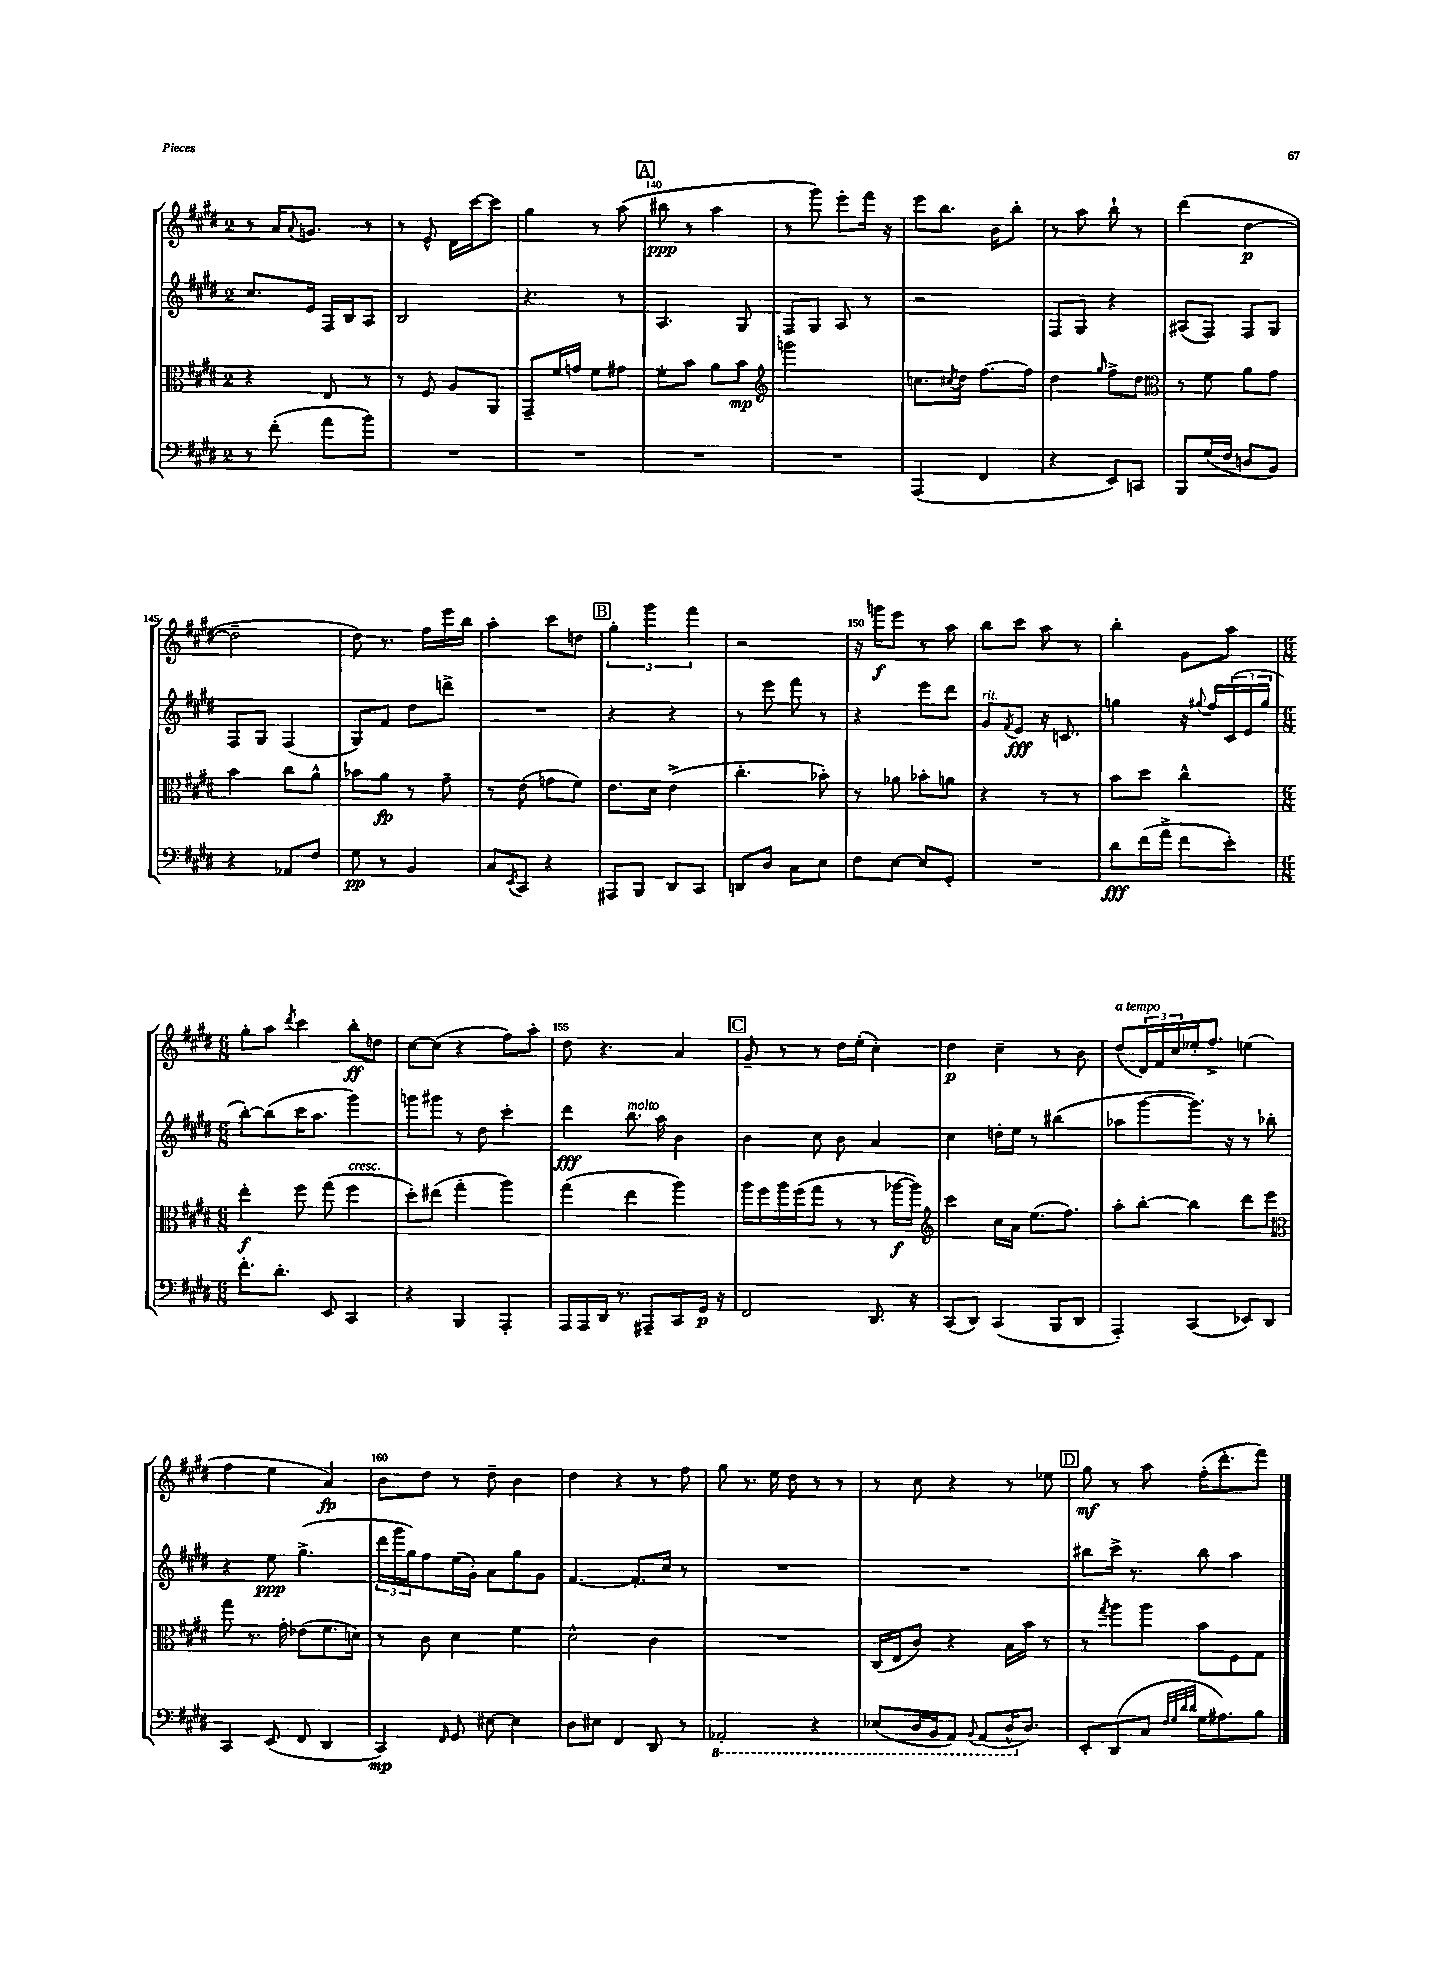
<<
\new StaffGroup <<
\new Staff = "s0" {
    \clef treble \key e \major \once \override Staff.TimeSignature.style = #'single-digit \time 2/4
    r8 a'16 \appoggiatura { a'8 } g'8. r8 |
    r8 e'8-^ dis'16 cis'''16~ cis'''8 |
    gis''4 r8 a''8( |
    \mark \markup { \box "A" } bis''8\ppp r8 a''4 |
    r8 gis'''8) e'''8-. fis'''16 r16 |
    e'''8 b''8. b'16 b''8-. |
    r8 a''8 b''8-! r8 |
    dis'''4( dis''4~\p |
    dis''2-- |
    dis''8) r8. fis''16 e'''16 b''16 |
    a''4-. cis'''8 d''8 |
    \mark \markup { \box "B" } \tuplet 3/2 { gis''4-. gis'''4 fis'''4 } |
    r2 |
    r16 g'''16\f e'''8 r8 a''8 |
    b''8 cis'''8 a''8 r8 |
    b''4-. gis'8 a''8 |
    \numericTimeSignature \time 6/8 gis''8-. a''8 \acciaccatura { dis'''8 } cis'''4 b''8-.\ff d''8 |
    cis''8~ cis''8( r4 fis''8) a''8-. |
    dis''8 r4. a'4 |
    \mark \markup { \box "C" } gis'8-- r8 r8 dis''16 e''16-.( cis''4-.) |
    dis''4\p cis''4-- r8 b'8 |
    dis''8^\markup { \italic "a tempo" }( \tuplet 3/2 { dis'16) fis'16 cis''16 } ees''16-. fis''8.-> e''4( |
    fis''4 e''4 a'4\fp) |
    b'8 dis''8 r8 dis''8-- b'4 |
    dis''4 r4 r8 fis''8 |
    gis''8 r8. e''16 dis''8 r8 r8 |
    r8 cis''8 r4 r8 ees''8 |
    \mark \markup { \box "D" } gis''8\mf r8 a''8 fis''16-.( dis'''8.-. fis'''8) \bar "|." |
}
\new Staff = "s1" {
    \clef treble \key e \major \once \override Staff.TimeSignature.style = #'single-digit \time 2/4
    cis''8. e'16 fis16 b16 a8 |
    b2 |
    r4. r8 |
    \mark \markup { \box "A" } a4. gis8 |
    fis8 gis8 a8 r8 |
    r2 |
    fis8 gis8 r4 |
    ais8( fis8) fis8 gis8 |
    fis8 gis8 fis4( |
    gis8) fis'8 dis''8 d'''8-> |
    R2 |
    \mark \markup { \box "B" } r4 r4 |
    r8 e'''8 fis'''8 r8 |
    r4 e'''8 dis'''8 |
    gis'8^\markup { \italic "rit." } \acciaccatura { fis'8 } e'8\fff r16 c'8. |
    g''4 r16 \appoggiatura { gis''8 } fis''16 \tuplet 3/2 { cis'16( e'16 gis''16 } |
    \numericTimeSignature \time 6/8 b''8~-.) b''8( cis'''16 a''8. gis'''4) |
    g'''8 gis'''8 r8 dis''8 cis'''4-. |
    dis'''4\fff b''8.^\markup { \italic "molto" } a''16 b'4 |
    \mark \markup { \box "C" } b'4 cis''8 b'8 a'4 |
    cis''4 d''16-. e''16 r8 bis''4( |
    aes''8 gis'''8~ gis'''8.) r16 r8 bes''8-. |
    r4 e''8\ppp gis''4.->( |
    \tuplet 3/2 { dis'''16 gis'''16 gis''16) } fis''8 e''16( gis'16-.) a'8 gis''8 gis'8 |
    fis'4.~ fis'8.-. cis''16 r8 |
    R2. |
    R2. |
    \mark \markup { \box "D" } bis''8 cis'''16-> r8. bis''8 a''4 \bar "|." |
}
\new Staff = "s2" {
    \clef alto \key e \major \once \override Staff.TimeSignature.style = #'single-digit \time 2/4
    r4 e8 r8 |
    r8 fis8 a8 a,8 |
    gis,8-- fis'16 g'16 fis'8 gis'8 |
    \mark \markup { \box "A" } fis'8-. b'8 a'8 b'8\mp |
    \clef treble g'''2 |
    c''8. \acciaccatura { cis''8 } dis''16 fis''8.~ fis''16 |
    dis''4 \grace { gis''16 } fis''8-> dis''8 |
    \clef alto r8 fis'8 a'8 gis'8 |
    b'4 cis''8 a'8-^ |
    bes'8 a'8\fp r8 gis'8-- |
    r8 e'8( g'8 fis'8) |
    \mark \markup { \box "B" } e'8. dis'16 e'4->( |
    cis''4.-. bes'8-.) |
    r8 aes'8 bes'8-. a'8 |
    r4 r8 r8 |
    b'8 dis''8 cis''4-^ |
    \numericTimeSignature \time 6/8 e''4-.\f fis''8 gis''8( fis''4^\markup { \italic "cresc." } |
    dis''8-.) eis''8( gis''4-. a''4) |
    gis''4( e''4 a''4) |
    \mark \markup { \box "C" } a''16 fis''16 a''16 fis''16( gis''8 r8 r8 aes''16~\f aes''16) |
    \clef treble cis'''4 cis''16 a'16 e''8.( fis''8.) |
    a''8-. b''8~-. b''4 dis'''8 e'''8 |
    \clef alto gis''8 r8. gis'16-. ees'8( fis'8. d'16) |
    r8 cis'8 dis'4 fis'4 |
    dis'2-^ cis'4 |
    R2. |
    cis16( e16 cis'8) r4 b16 b'16 r8 |
    \mark \markup { \box "D" } r8 \acciaccatura { gis''8 } a''8 a''8 b'8 fis8 gis8 \bar "|." |
}
\new Staff = "s3" {
    \clef bass \key e \major \once \override Staff.TimeSignature.style = #'single-digit \time 2/4
    r8 fis'8-.( a'8 b'8) |
    R2 |
    R2 |
    \mark \markup { \box "A" } R2 |
    R2 |
    a,,4( fis,4 |
    r4 e,8) c,8 |
    b,,8 gis16( fis16 d8 b,8) |
    r4 aes,8 fis8 |
    gis8\pp r8 b,4 |
    cis8 \acciaccatura { e,8 } cis,8 r4 |
    \mark \markup { \box "B" } ais,,8 b,,8 dis,8 cis,8 |
    d,8 dis8 cis8 e8 |
    fis8 e8~ e8 gis,8-. |
    R2 |
    dis'8\fff fis'16( a'16-> fis'8 e'8-.) |
    \numericTimeSignature \time 6/8 fis'8.-. dis'8.-. e,8 cis,4 |
    r4 b,,4 a,,4-. |
    a,,16 a,,16 dis,16 r8. ais,,8-- cis,8 gis,16\p r16 |
    \mark \markup { \box "C" } fis,2 dis,8. r16 |
    cis,8( dis,8) cis,4( b,,8 dis,8 |
    a,,4-.) cis,4( ees,8) dis,8 |
    cis,4 e,8( fis,8 dis,4 |
    cis,4\mp) \grace { fis,16 } gis,8 eis8~ eis4 |
    dis8 eis8 fis,4 dis,8 r8 |
    \ottava #-1 aes,,2-. r4 |
    ees,8( dis,16 b,,16 a,,8) \appoggiatura { b,,8 } a,,8( dis,16-^ \ottava #0 dis8.) |
    \mark \markup { \box "D" } e,8-. dis,8( cis8 \grace { fis32 gis32 dis'32 dis'32 } gis16 ais8.) b8 \bar "|." |
}
>>
>>
\layout { \context { \Score currentBarNumber = #137 \override BarNumber.break-visibility = ##(#f #t #t) barNumberVisibility = #(every-nth-bar-number-visible 5) } }
